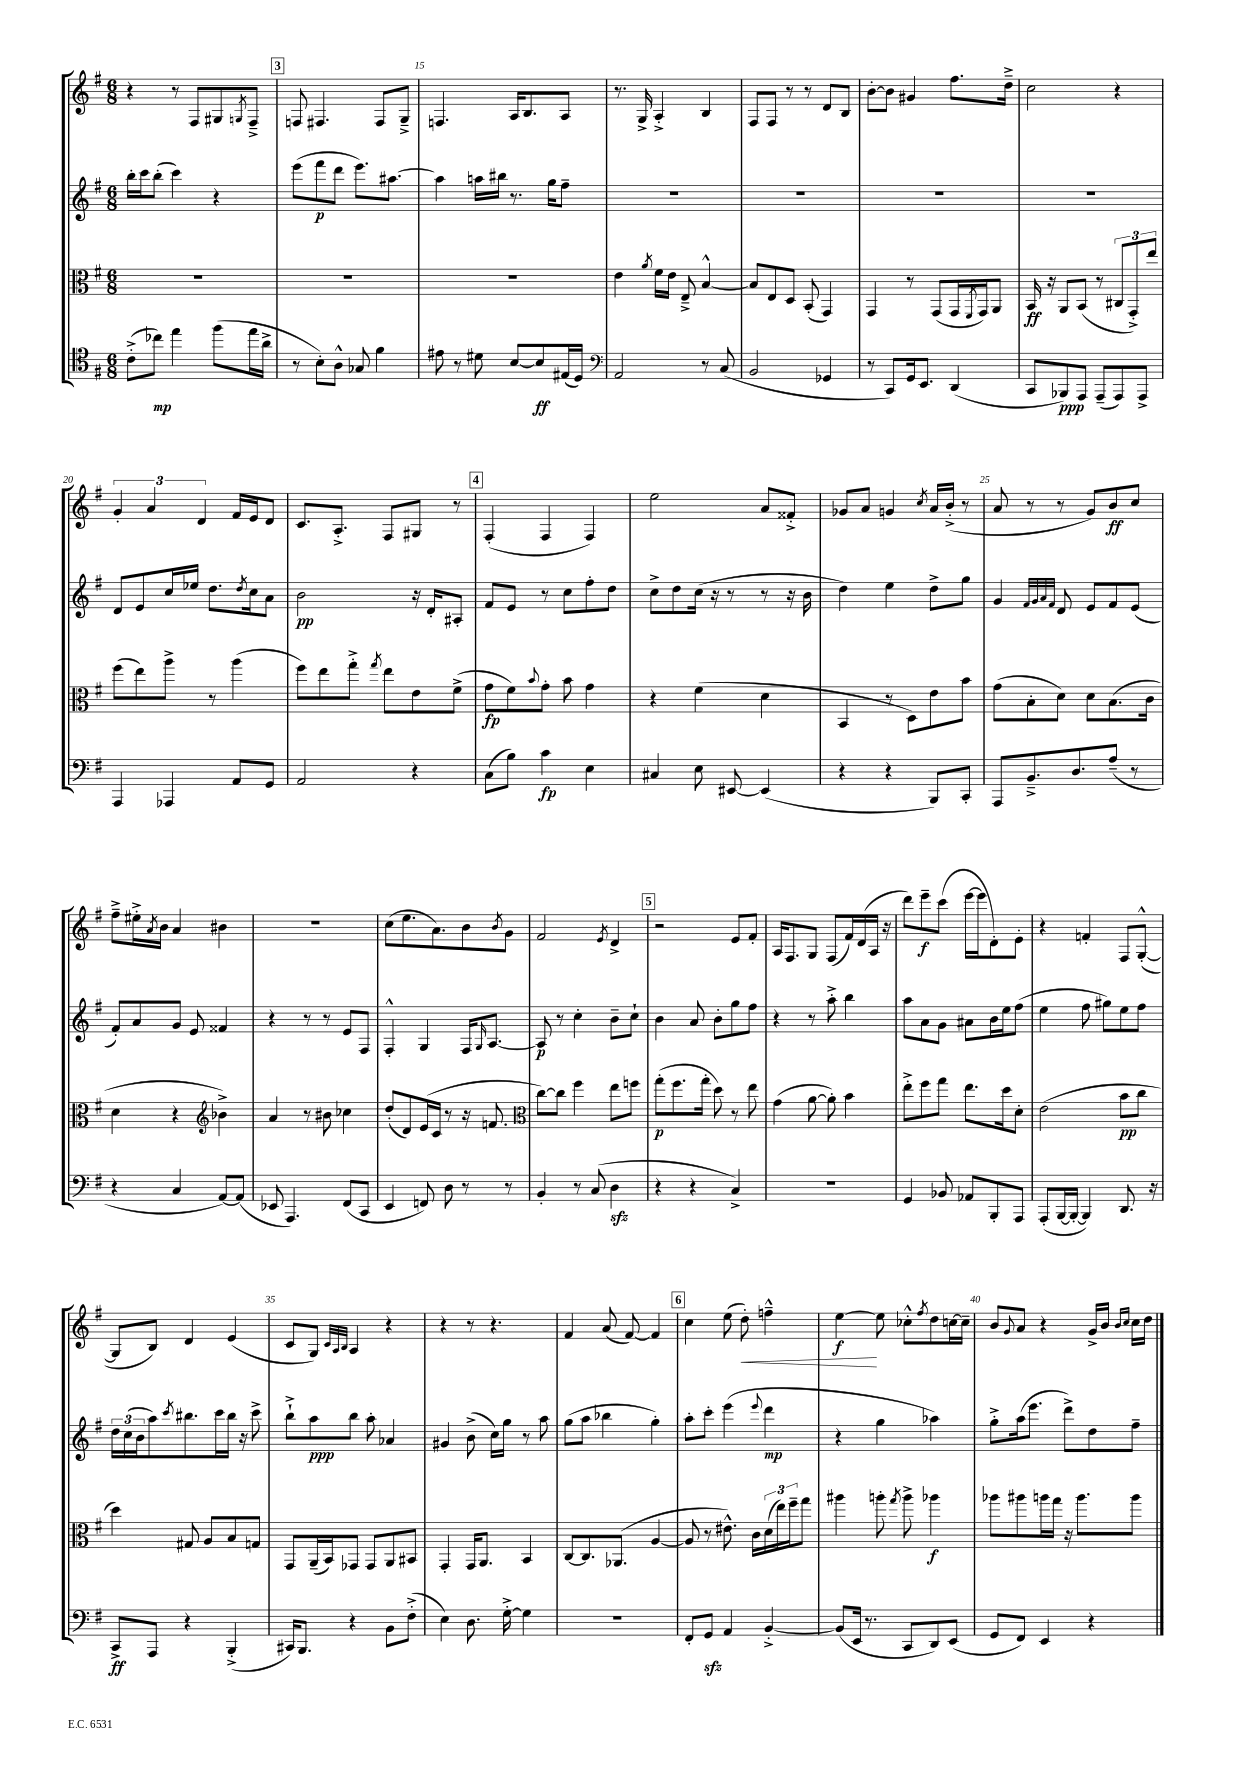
<<
\new StaffGroup <<
\new Staff = "s0" {
    \clef treble \key g \major \numericTimeSignature \time 6/8
    r4 r8 fis8 gis8 \acciaccatura { g8 } fis8---> |
    \mark \markup { \box "3" } f8 fis4. fis8 g8---> |
    f4. a16 b8. a8 |
    r8. g16-> a4-.-> b4 |
    fis8 fis8 r8 r8 d'8 b8 |
    b'8~-. b'8 gis'4 fis''8. d''16---> |
    c''2 r4 |
    \tuplet 3/2 { g'4-. a'4 d'4 } fis'16 e'16 d'8 |
    c'8. a8.-.-> fis8 gis8 r8 |
    \mark \markup { \box "4" } fis4-.( fis4 fis4) |
    e''2 a'8 fisis'8-.-> |
    ges'8 a'8 g'4 \acciaccatura { c''8 } a'16 b'16-.->( r8 |
    a'8 r8 r8 g'8) b'8\ff c''8 |
    fis''8---> eis''16-.-> \acciaccatura { a'8 } b'16 a'4 bis'4 |
    R2. |
    c''8( e''8. a'8.) b'8 \acciaccatura { b'8 } g'8 |
    fis'2 \acciaccatura { e'8 } d'4-> |
    \mark \markup { \box "5" } r2 e'8 fis'8-. |
    a16 fis8. g8 fis8( fis'16) d'16( a16 r16 |
    d'''8) e'''8--\f c'''8( e'''16~ e'''16 d'8-.) e'8-. |
    r4 f'4-. fis8 g8~-.-^( |
    g8 b8) d'4 e'4( |
    c'8 g8) \grace { c'32 a32 b32 } a4 r4 |
    r4 r8 r4. |
    fis'4 a'8( fis'8~) fis'4 |
    \mark \markup { \box "6" } c''4 e''8( d''8-.\<) f''4---^ |
    e''4~\f\! e''8 ces''8-.-^ \acciaccatura { fis''8 } d''8 c''16~ c''16-- |
    b'8 \appoggiatura { g'8 } a'8 r4 g'16-> b'16 \grace { b'16 c''16 } c''16 d''16 \bar "|." |
}
\new Staff = "s1" {
    \clef treble \key g \major \numericTimeSignature \time 6/8
    b''16-. c'''16 b''8-.( c'''4) r4 |
    \mark \markup { \box "3" } e'''8( fis'''8\p d'''8 e'''8.) ais''8.~ |
    ais''4 a''16 bis''16 r8. g''16 fis''8-- |
    R2. |
    R2. |
    R2. |
    R2. |
    d'8 e'8 c''16 ees''16 d''8. \acciaccatura { d''8 } c''16 a'8 |
    b'2\pp r16 d'16-. ais8-. |
    \mark \markup { \box "4" } fis'8 e'8 r8 c''8 fis''8-. d''8 |
    c''8-> d''8 c''16( r16 r8 r8 r16 b'16 |
    d''4) e''4 d''8-> g''8 |
    g'4 \grace { fis'32 g'32 a'32 fis'32 } d'8 e'8 fis'8 e'8( |
    fis'8-.) a'8 g'8 e'8 fisis'4 |
    r4 r8 r8 e'8 fis8 |
    fis4-.-^ g4 fis16 \grace { g16 } a8.~ |
    a8\p r8 c''4-. b'8-- c''8-! |
    \mark \markup { \box "5" } b'4 a'8 b'8-. g''8 fis''8 |
    r4 r8 a''8-.-> b''4 |
    a''8 a'8 g'8 ais'8 b'16 e''16 fis''8( |
    e''4 fis''8 gis''8) e''8 fis''8 |
    \tuplet 3/2 { d''16 c''16( b'16 } a''8) \acciaccatura { c'''8 } bis''8. c'''16 bis''16 r16 c'''8-> |
    b''8-!-> a''8\ppp b''8 a''8-. aes'4 |
    gis'4 b'8->( c''16) g''16 r8 a''8 |
    g''8( a''8 bes''4 g''4-.) |
    \mark \markup { \box "6" } a''8-. c'''8-. e'''4( \appoggiatura { e'''8 } d'''4\mp |
    r4 g''4 aes''4) |
    g''8-.-> a''16( e'''8. d'''8->) d''8 fis''8-- \bar "|." |
}
\new Staff = "s2" {
    \clef alto \key g \major \numericTimeSignature \time 6/8
    R2. |
    \mark \markup { \box "3" } R2. |
    R2. |
    e'4 \acciaccatura { a'8 } fis'16 e'16 e8---> b4~-^ |
    b8 e8 d8 b,8-.( g,4) |
    g,4 r8 g,8( g,16 \acciaccatura { fis,8 } g,16) a,8 |
    b,16\ff r16 a,8 b,8( r8 \tuplet 3/2 { cis8 g,8-.->) e''8 } |
    fis''8( e''8) a''8-> r8 a''4( |
    fis''8) e''8 g''8-.-> \acciaccatura { g''8 } e''8 e'8 fis'8->( |
    \mark \markup { \box "4" } g'8\fp fis'8) \appoggiatura { b'8 } g'8-. b'8 g'4 |
    r4 fis'4( d'4 |
    b,4 r8 d8) e'8 b'8 |
    g'8( b8-. d'8) d'8 b8.( c'16 |
    d'4 r4 \clef treble bes'4->) |
    a'4 r8 bis'8 ces''4 |
    d''8-.( d'8) e'16( c'16 r8 r16 f'8. |
    \clef alto c''8~) c''8 fis''4 e''8 f''8 |
    \mark \markup { \box "5" } g''8-.\p( fis''8. g''16-. d''8) r8 e''8 |
    g'4( a'8~ a'8-.) b'4 |
    e''8-.-> fis''8 g''8 e''8. d''16 d'8-. |
    e'2( b'8\pp c''8 |
    d''4) gis8 a8 b8 g8 |
    g,8 a,16--( b,16) ges,8 ges,8 a,8 bis,8 |
    g,4-. g,16 a,8. b,4 |
    c8~ c8. aes,8.( a4~ |
    \mark \markup { \box "6" } a8 r8 eis'8.-^) c'16 \tuplet 3/2 { d'16( e''16) fis''16-- } g''8 |
    ais''4 a''8-. \acciaccatura { g''8 } a''8-> aes''4\f |
    aes''8 ais''8 a''16 g''16 r16 a''8. a''8 \bar "|." |
}
\new Staff = "s3" {
    \clef tenor \key g \major \numericTimeSignature \time 6/8
    c'8-.->( ces''8\mp) e''4 fis''8( e''16 a'16-> |
    \mark \markup { \box "3" } r8 b8-.) a8-^ ges8 fis'4 |
    eis'8 r8 dis'8 b8~ b8\ff eis16( d16) |
    \clef bass a,2 r8 c8( |
    b,2 ges,4 |
    r8 c,8) g,16 e,8. d,4( |
    c,8 bes,,8\ppp) a,,8 a,,8--( a,,8) a,,8-> |
    a,,4 aes,,4 a,8 g,8 |
    a,2 r4 |
    \mark \markup { \box "4" } c8( b8) c'4\fp e4 |
    cis4 e8 eis,8~ eis,4( |
    r4 r4 b,,8) c,8-. |
    a,,8 b,8.---> d8. a8--( r8 |
    r4 c4 a,8~) a,8( |
    ees,8 a,,4.) fis,8( c,8 |
    e,4 f,8) d8 r8 r8 |
    b,4-. r8 c8( d4\sfz |
    \mark \markup { \box "5" } r4 r4 c4->) |
    R2. |
    g,4 bes,8 aes,8 b,,8-. a,,8 |
    a,,8-.( b,,16~ b,,16~-. b,,4) d,8. r16 |
    c,8->\ff a,,8 r4 b,,4-.->( |
    cis,16) b,,8. r4 b,8 fis8-.->( |
    e4) d8. g16~-.-> g4 |
    R2. |
    \mark \markup { \box "6" } fis,8-. g,8\sfz a,4 b,4~-.-> |
    b,8( e,16 r8. c,8 d,8) e,8( |
    g,8 fis,8) e,4 r4 \bar "|." |
}
>>
>>
\layout { \context { \Score currentBarNumber = #13 \override BarNumber.break-visibility = ##(#f #t #t) barNumberVisibility = #(every-nth-bar-number-visible 5) } }
